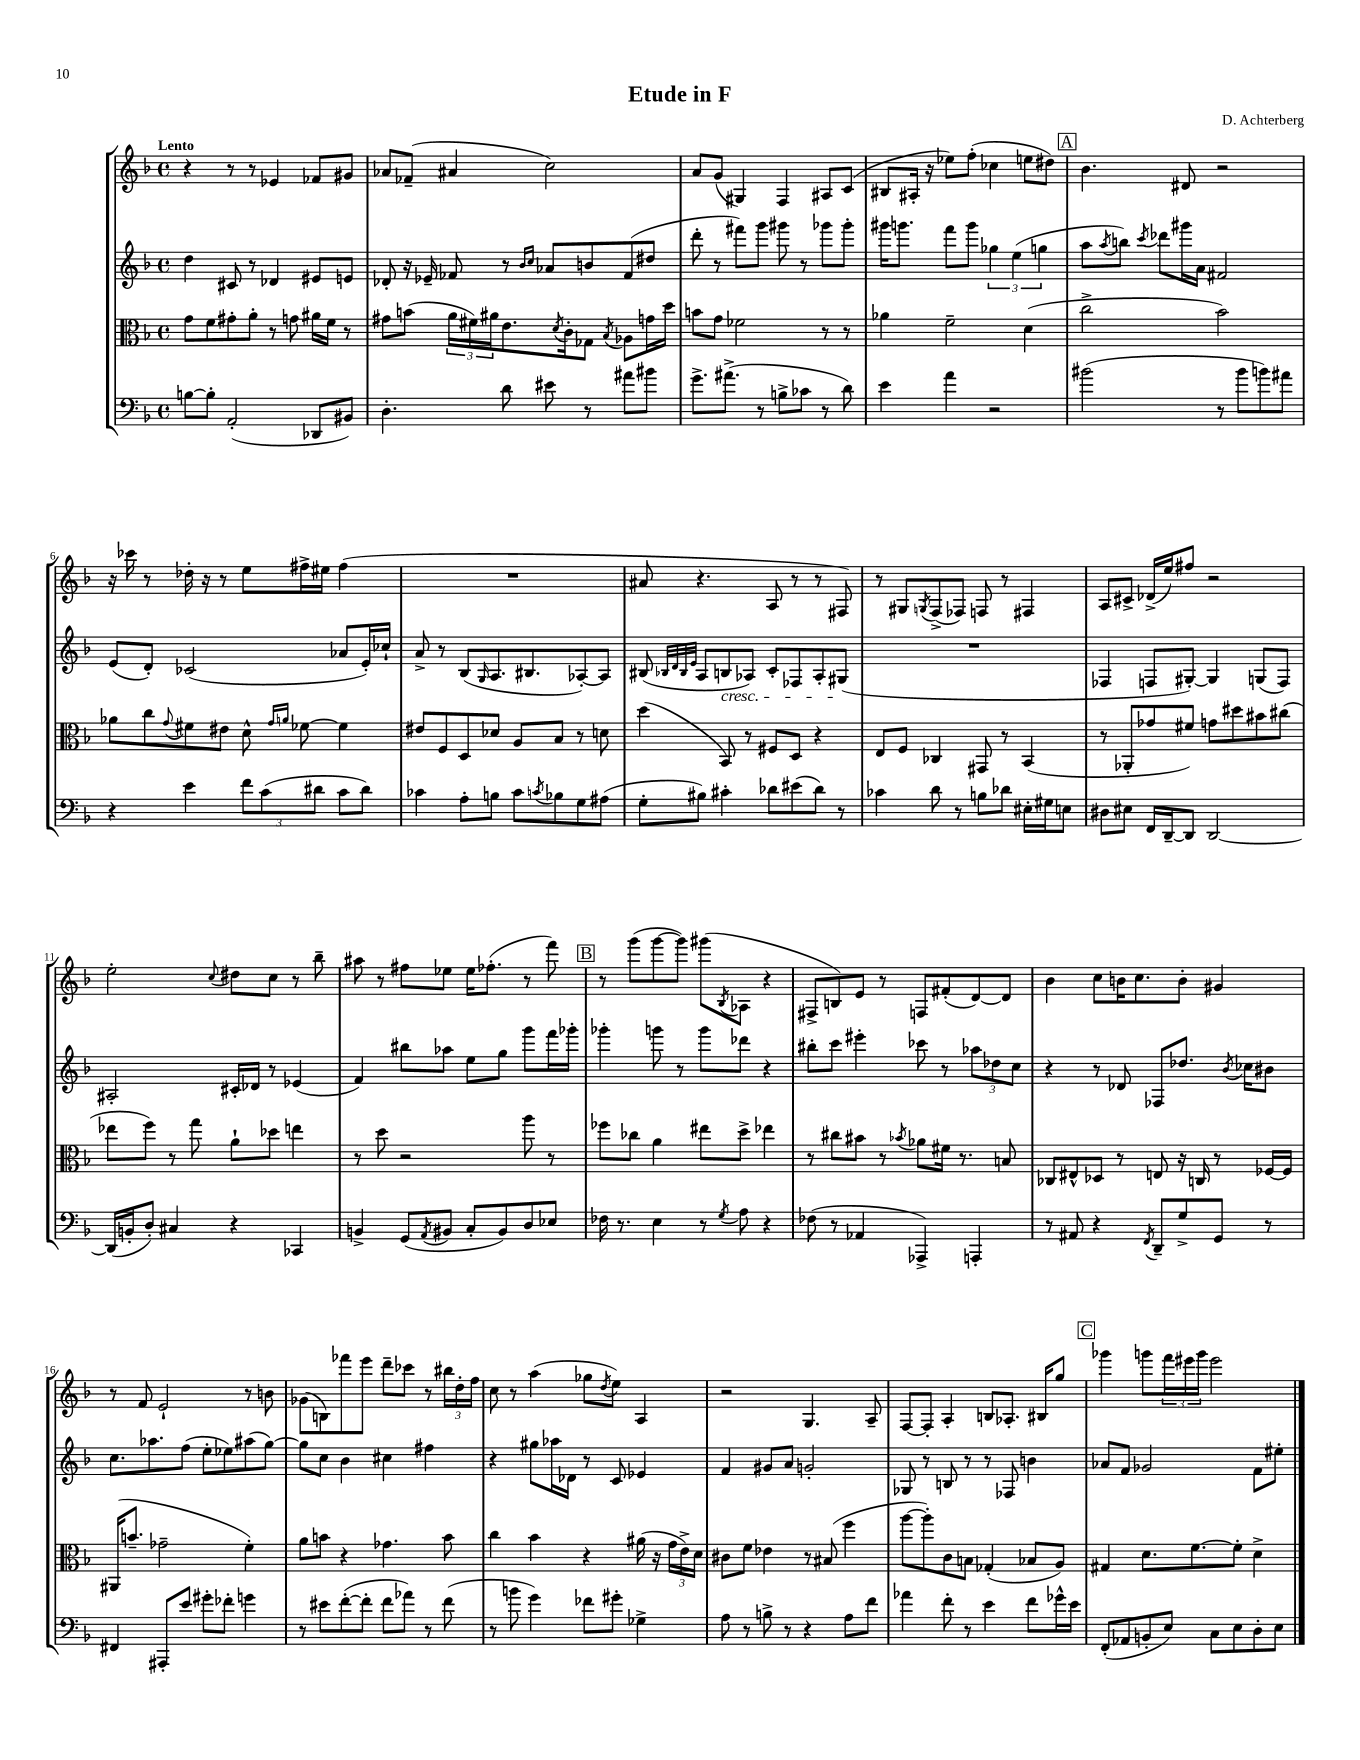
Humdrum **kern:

**kern	**kern	**kern	**kern
*staff4	*staff3	*staff2	*staff1
*clefF4	*clefC3	*clefG2	*clefG2
*k[b-]	*k[b-]	*k[b-]	*k[b-]
*M4/4	*M4/4	*M4/4	*M4/4
*met(c)	*met(c)	*met(c)	*met(c)
[8B	8g	4dd	4r
8B']	8f	.	.
(2AA'	8g#'	8c#	8r
.	8a'	8r	8r
.	8r	4d-	4e-
.	8g	.	.
8DD-	16a#	8e#	8f-
.	16f	.	.
8BB#)	8r	8e	8g#
=	=	=	=
4.D'	8g#	8d-'	8a-
.	(8b	16r	(8f-~
.	.	16e-~	.
.	24a	8f-	4a#
.	24f#)	.	.
.	24a#	.	.
8d	8.e	8r	.
.	.	16qqb-	.
.	.	16qqcc	.
8e#	.	8a-	2cc)
.	8qd	.	.
.	16c'	.	.
8r	8G-	8b	.
.	8qB-	.	.
8a#	8A-	(8f-	.
8b#	16g	8dd#	.
.	16dd	.	.
=	=	=	=
8.g^	8b	8ddd'	8a
.	8g	8r	(8g
(8.a#^	.	.	.
.	2f-	8fff#)	4G#)
8r	.	8ggg	.
8B^	.	8ggg#	4F
8c-	.	8r	.
8r	8r	8ggg-	8A#
8d)	8r	8ggg-'	(8c
=	=	=	=
4e	4a-	16ggg#	8B#
.	.	8.ggg	.
.	.	.	16A#'
.	.	.	16r
4a	2f~	8fff	8ee-)
.	.	8ggg	(8ff'
2r	.	6gg-	4cc-
.	.	(6ee	.
.	(4d	.	8ee
.	.	6gg	.
.	.	.	8dd#)
=	=	=	=
(2b#	2cc^	8aa	4.b-
.	.	8qaa	.
.	.	8bb)	.
.	.	8qccc	.
.	.	8ddd-	.
.	.	16ggg#	8d#
.	.	16a	.
8r	2b-)	2f#	2r
8b#	.	.	.
8b)	.	.	.
8a#	.	.	.
=	=	=	=
4r	8a-	(8e	16r
.	.	.	16ccc-
.	8cc	8d')	8r
.	8qqg	.	.
4e	8f#	(2c-	16dd-'
.	.	.	16r
.	8e#	.	8r
12f	8d^^	.	8ee
(12c	.	.	.
.	16qqg	.	.
.	16qqa	.	.
.	[8f-	.	16ff#^
12d#	.	.	.
.	.	.	16ee#
8c	4f-]	8a-	(4ff#
8d#)	.	16e')	.
.	.	16cc-`	.
=	=	=	=
4c-	8e#	8a^	1r
.	8F	8r	.
8A'	8D	(8B-	.
.	.	16qqG	.
8B	8d-	8.A	.
8c-	8A	.	.
.	.	8.B#	.
8qc	.	.	.
8B-	8B-	.	.
8G	8r	[8A-')	.
(8A#	8d	8A-]	.
=	=	=	=
8G'	(4dd	(8B#	8a#
.	.	32qqB-	.
.	.	32qqd	.
.	.	32qqB-	.
.	.	32qqe	.
8B#)	.	8A	4.r
4c#'	8BB-)	8B	.
.	8r	8A-)	.
8d-	8F#	8c'	8A
(8e#	8D	8F-	8r
8d-)	4r	8A-'	8r
8r	.	(8G#	8F#)
=	=	=	=
4c-	8E	1r	8r
.	8F	.	8G#
.	.	.	8qG
8d	4C-	.	(8F^
8r	.	.	8F-)
8B	8GG#	.	8F
8d-	8r	.	8r
16E#'	(4BB-	.	4F#
16G#	.	.	.
8E	.	.	.
=	=	=	=
8D#	8r	4F-	8A
8E#	8AA-'	.	8c#^
16FF	8g-	8F	(16d-^
[16DD~	.	.	16ee)
8DD]	8f#)	[8G#')	8ff#
[2DD	8g	4G#]	2r
.	8dd#	.	.
.	8b#	(8G	.
.	(8cc#	8F)	.
=	=	=	=
(16DD]	8ee-	2A#'	2ee'
16BB'	.	.	.
8D')	8ff)	.	.
4C#	8r	.	.
.	8gg	.	.
.	.	.	8qqcc
4r	8a`	16c#'	8dd#
.	.	16d-	.
.	8dd-	8r	8cc
4CC-	4ee	(4e-	8r
.	.	.	8bb-~
=	=	=	=
4BB^	8r	4f)	8aa#
.	8dd	.	8r
(8GG	2r	8bb#	8ff#
8qAA	.	.	.
8BB#	.	8aa-	8ee-
8C'	.	8ee	16ee-
.	.	.	(8.ff-'
8BB#)	.	8gg	.
8D	8aa	8ggg	8r
8E-	8r	16fff	8fff)
.	.	16ggg-'	.
=	=	=	=
16F-	8ff-	4ggg-'	8r
8.r	.	.	.
.	8cc-	.	(8ggg
4E	4a	8ggg	[8ggg
.	.	8r	8ggg])
8r	8ee#	8ggg	(8ggg#
8qG	.	.	8qB-
8A	8dd^	8ddd-	8A-
4r	4ee-	4r	4r
=	=	=	=
(8F-	8r	8bb#'	8F#^
8r	8cc#	8ccc	8B)
4AA-	8b#	4eee#'	8e
.	8r	.	8r
.	8qb-	.	.
4AAA-^)	8a-	8ccc-	8F
.	16f#	8r	(8f#'
.	8.r	.	.
4AAA'	.	12aa-	[8d)
.	.	12dd-	.
.	8B	.	8d]
.	.	12cc	.
=	=	=	=
8r	8C-	4r	4b-
8AA#	8E#^^	.	.
4r	8D-	8r	8cc
.	8r	8d-	16b
.	.	.	8.cc
8qFF	.	.	.
8DD~	8E	8F-	.
8G^	16r	8.dd-	8b'
.	16C	.	.
8GG	8r	.	4g#
.	.	8qb-	.
.	.	16cc-	.
8r	[16F-	8b#	.
.	16F-]	.	.
=	=	=	=
4FF#	(16AA#	8.cc	8r
.	8.b~	.	.
.	.	.	8f
.	.	8.aa-	.
8AAA#'	2g-~	.	2e`
8e	.	(8ff	.
8g#'	.	8ee'	.
8f-'	.	8ee-)	.
4g	4f')	(8aa#	8r
.	.	[8gg)	8b
=	=	=	=
8r	8a	8gg]	(8g-
8e#	8b	8cc	8B)
([8f'	4r	4b-	8fff-
8f']	.	.	8eee
8f	4.g-	4cc#	8ddd~
8a-)	.	.	8ccc-
8r	.	4ff#	8r
(8f	8b	.	24bb#
.	.	.	24dd'
.	.	.	24ff
=	=	=	=
8r	4cc	4r	8cc
8b	.	.	8r
4g)	4b-	8gg#	(4aa
.	.	16aa-	.
.	.	16d-	.
8f-	4r	8r	8gg-
.	.	.	8qdd
8g#'	.	8c	8ee)
4G-^	(16a#	4e-	4A
.	16r	.	.
.	24g	.	.
.	24e^)	.	.
.	24d	.	.
=	=	=	=
8A	8c#	4f	2r
8r	8f	.	.
8B^	4e-	8g#	.
8r	.	8a	.
4r	8r	2g'	4.G
.	(8B#	.	.
8A	4ff	.	.
8f	.	.	8A~
=	=	=	=
4a-	[8aa	8G-	[8F
.	8aa'])	8r	8F']
8f'	8c	8B	4A'
8r	8B	8r	.
4e	(4G-'	8r	8B
.	.	8F-	8.A-'
8f	8B-	4b	.
.	.	.	16B#
16g-^^	8A)	.	8gg
16e	.	.	.
=	=	=	=
(8FF'	4G#	8a-	4ggg-
8AA-	.	8f	.
8BB'	8.d	2g-	8ggg
8E)	.	.	24fff
.	.	.	24eee#
.	[8.f	.	.
.	.	.	24ggg
8C	.	.	2eee#
8E	8f']	.	.
8D'	4d^	8f	.
8E	.	8ee#'	.
==	==	==	==
*-	*-	*-	*-
